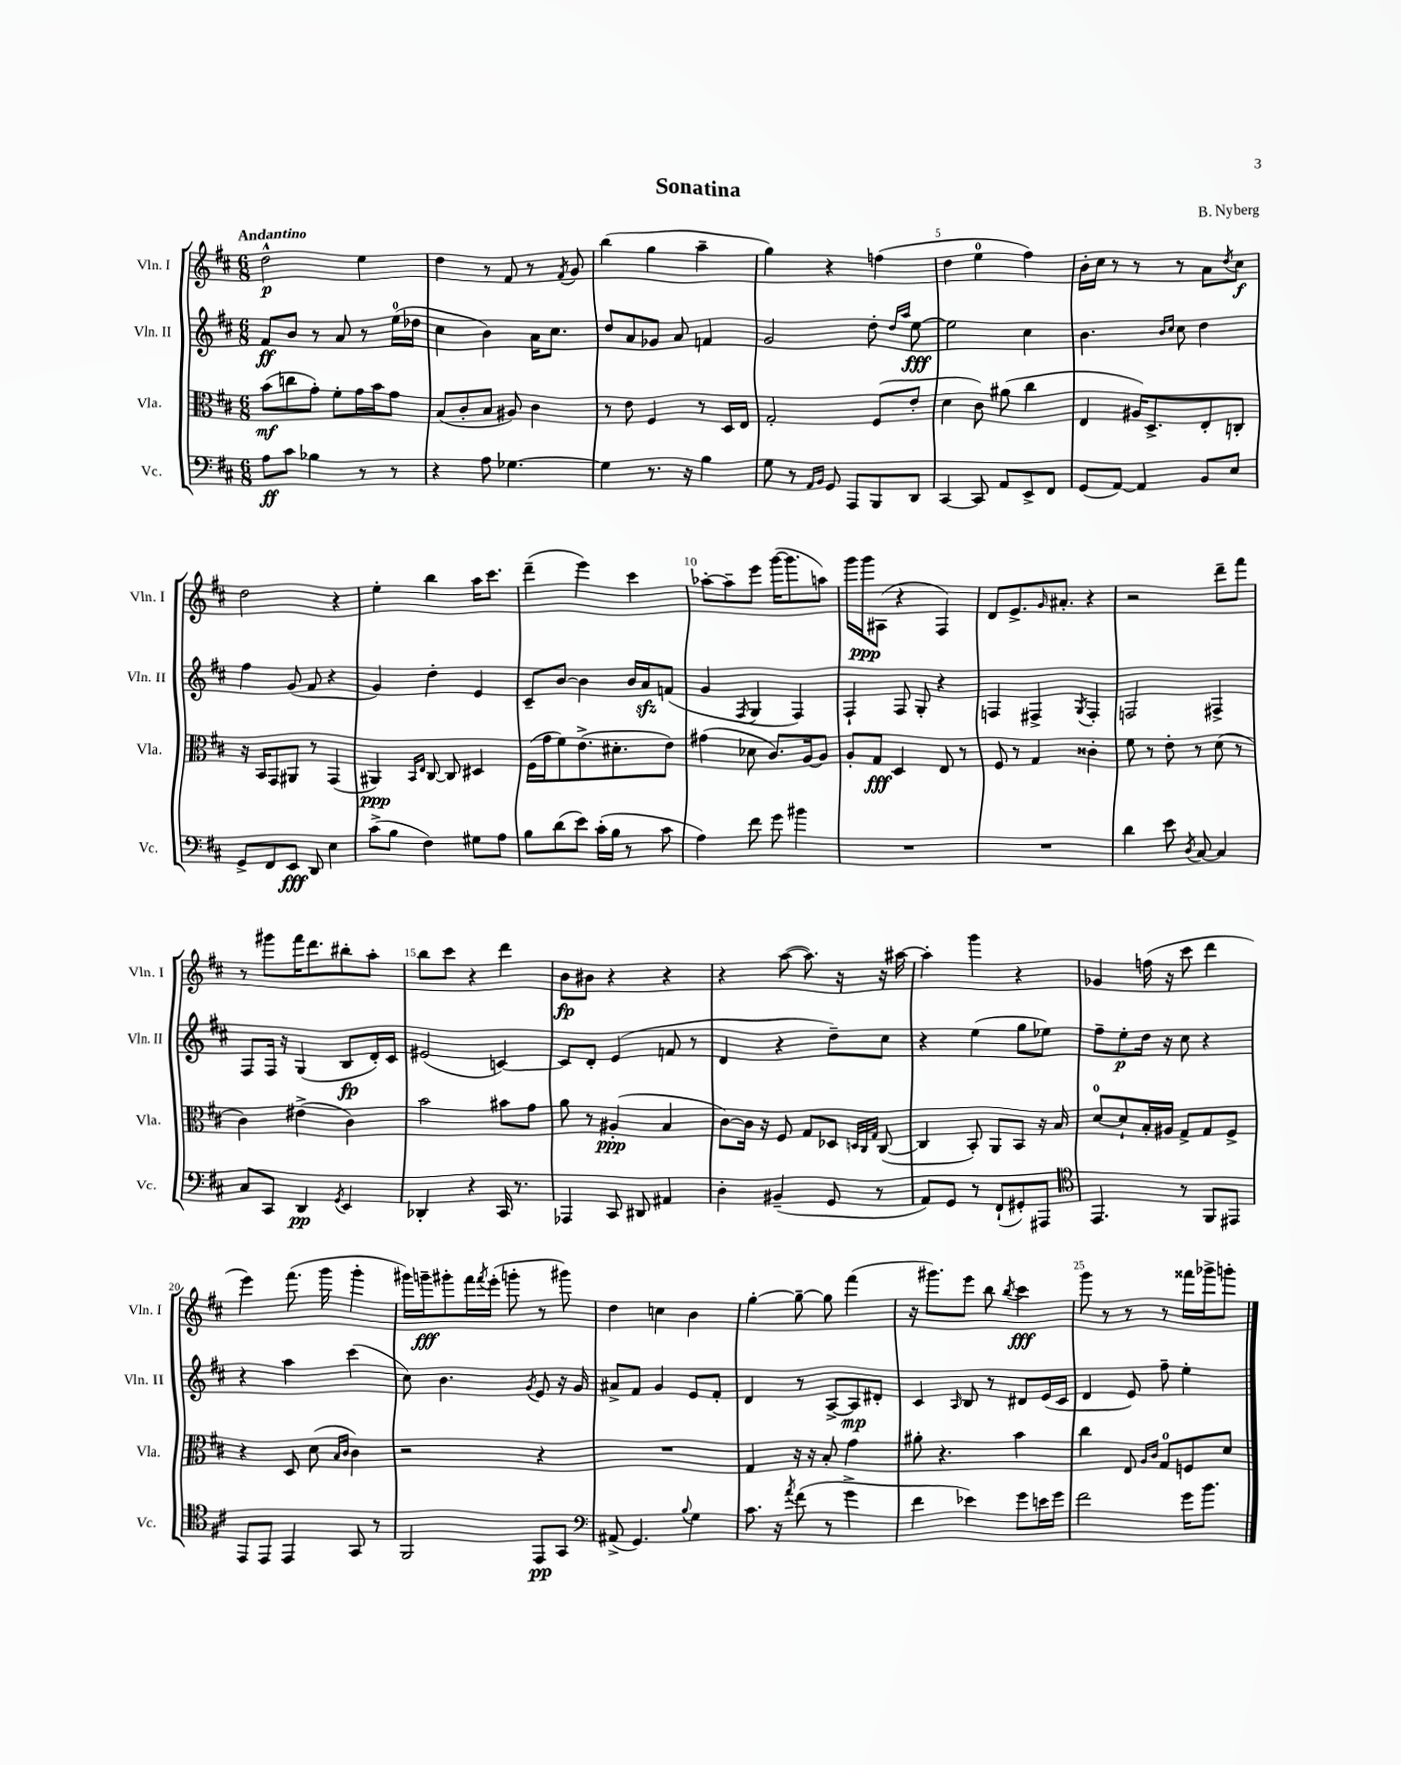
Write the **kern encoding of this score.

**kern	**dynam	**kern	**dynam	**kern	**dynam	**kern	**dynam
*part4	*part4	*part3	*part3	*part2	*part2	*part1	*part1
*staff4	*staff4	*staff3	*staff3	*staff2	*staff2	*staff1	*staff1
*I"Vc.	*	*I"Vla.	*	*I"Vln. II	*	*I"Vln. I	*
*I'Vc.	*	*I'Vla.	*	*I'Vln. II	*	*I'Vln. I	*
*clefF4	*	*clefC3	*	*clefG2	*	*clefG2	*
*k[f#c#]	*	*k[f#c#]	*	*k[f#c#]	*	*k[f#c#]	*
*M6/8	*	*M6/8	*	*M6/8	*	*M6/8	*
=1	=1	=1	=1	=1	=1	=1	=1
!	!	!	!	!	!	!LO:TX:a:B:t=Andantino	!
8A\L	ff	(8b\L	mf	8f#/L	ff	2dd^^\	p
8c#\J	.	8ccn\	.	8b/J	.	.	.
4B-X\	.	8g'\J)	.	8r	.	.	.
.	.	8f#'\L	.	8a/	.	.	.
8r	.	16g\L	.	8r	.	4ee\	.
.	.	16b\J	.	.	.	.	.
8r	.	8g\J	.	(16ee\LL	.	.	.
.	.	.	.	16dd-X\JJ	.	.	.
=2	=2	=2	=2	=2	=2	=2	=2
4r	.	(8B/L	.	4cc#\	.	4dd\	.
.	.	8c#'/	.	.	.	.	.
8A\	.	8B/J	.	4b\)	.	8r	.
[4.G-X\	.	8A#X/)	.	.	.	8f#/	.
.	.	4c#\	.	16a\KL	.	8r	.
.	.	.	.	8.cc#\J	.	.	.
.	.	.	.	.	.	8qf#/	.
.	.	.	.	.	.	8g/	.
=3	=3	=3	=3	=3	=3	=3	=3
4G-\]	.	8r	.	8dd/L	.	(4bb\	.
.	.	8e\	.	8a/	.	.	.
8.r	.	4F#/	.	8g-X/J	.	4gg\	.
.	.	.	.	8a/	.	.	.
16r	.	.	.	.	.	.	.
4B\	.	8r	.	4fn/	.	4aa~\	.
.	.	16D/LL	.	.	.	.	.
.	.	16E/JJ	.	.	.	.	.
=4	=4	=4	=4	=4	=4	=4	=4
8G\	.	2G'/	.	2g/	.	4gg\)	.
8r	.	.	.	.	.	.	.
16qqAA/LL	.	.	.	.	.	.	.
16qqBB/JJ	.	.	.	.	.	.	.
8GG/	.	.	.	.	.	4r	.
8AAA/L	.	.	.	.	.	.	.
8BBB/	.	(8F#/L	.	8dd'\	.	(4ffn\	.
.	.	.	.	16qqdd/LL	.	.	.
.	.	.	.	16qqaa/JJ	.	.	.
8DD/J	.	8e'/J	.	[8ee\	fff	.	.
=5	=5	=5	=5	=5	=5	=5	=5
[4CC#/	.	4d\	.	2ee\]	.	4dd\	.
8CC#/]	.	8c#\)	.	.	.	4ee\	.
8AA/L	.	(8a#X\	.	.	.	.	.
8EE^/	.	4cc#\	.	4cc#\	.	4ff#\)	.
8FF#/J	.	.	.	.	.	.	.
=6	=6	=6	=6	=6	=6	=6	=6
(8GG/L	.	4E/	.	4.b\	.	16b'\LL	.
.	.	.	.	.	.	16cc#\JJ	.
[8AA/J)	.	.	.	.	.	8r	.
4AA/]	.	16A#X/KL)	.	.	.	8r	.
.	.	8.D^/	.	.	.	.	.
.	.	.	.	16qqb/LL	.	.	.
.	.	.	.	16qqcc#/JJ	.	.	.
.	.	.	.	8cc#\	.	8r	.
8BB/L	.	8E'/	.	4dd\	.	8a\L	.
.	.	.	.	.	.	8qdd/	.
8E/J	.	8Cn'/J	.	.	.	8cc#\J	f
!!LO:LB:g=z
=7	=7	=7	=7	=7	=7	=7	=7
8GG^/L	.	16r	.	4ff#\	.	2dd\	.
.	.	16BB/KL	.	.	.	.	.
8FF#/	.	8GG/	.	.	.	.	.
8EE/J	fff	8AA#X/J	.	(8g/	.	.	.
8DD/	.	8r	.	8f#/	.	.	.
4E\	.	(4GG/	.	4r	.	4r	.
=8	=8	=8	=8	=8	=8	=8	=8
(8c#^\L	.	4AA#X/)	ppp	4g/)	.	4ee'\	.
8B\J	.	.	.	.	.	.	.
.	.	16qqBB/LL	.	.	.	.	.
.	.	16qqE/JJ	.	.	.	.	.
4F#\)	.	[8C#/	.	4dd'\	.	4bb\	.
.	.	8C#/]	.	.	.	.	.
8G#X\L	.	4D#X/	.	4e/	.	16aa\KL	.
.	.	.	.	.	.	8.ccc#\J	.
8A\J	.	.	.	.	.	.	.
=9	=9	=9	=9	=9	=9	=9	=9
8B\L	.	(16F#\LL	.	8c#~/L	.	(4ddd~\	.
.	.	16g\J	.	.	.	.	.
(8d\	.	8f#\)	.	[8b/J	.	.	.
8e\J)	.	(8.e^\	.	4b\]	.	4eee\)	.
(16c#'\LL	.	.	.	.	.	.	.
16B\JJ	.	8.d#X'\	.	.	.	.	.
8r	.	.	.	16b/LL	.	4ccc#\	.
.	.	.	.	16azz/J	.	.	.
8c#\	.	8e\J)	.	(8fn/J	.	.	.
=10	=10	=10	=10	=10	=10	=10	=10
4A\)	.	(4g#X\	.	4g/	.	[8aa-X'\L	.
.	.	.	.	.	.	8aa-~\]	.
.	.	.	.	8qF#/	.	.	.
8f#\	.	8d-X\	.	4G/	.	8eee\J	.
8g\	.	8.c#/L)	.	.	.	([16ggg\KL	.
.	.	.	.	.	.	8.ggg\]	.
4b#X\	.	.	.	4F#/)	.	.	.
.	.	[16A/k	.	.	.	.	.
.	.	8A/J]	.	.	.	8aan\J)	.
=11	=11	=11	=11	=11	=11	=11	=11
2.r	.	8A'/L	.	4F#`/	.	16ggg\LL	.
.	.	.	.	.	.	16ggg\J	ppp
.	.	8G/J	fff	.	.	(8A#X\J	.
.	.	4D/	.	8F#/	.	4r	.
.	.	.	.	8G'/	.	.	.
.	.	8E/	.	4r	.	4F#/)	.
.	.	8r	.	.	.	.	.
=12	=12	=12	=12	=12	=12	=12	=12
2.r	.	8F#/	.	4Fn/	.	8d/L	.
.	.	8r	.	.	.	8.e^/	.
.	.	4G/	.	4F#X^/	.	.	.
.	.	.	.	.	.	16qqg/	.
.	.	.	.	.	.	8.a#X'/J	.
.	.	.	.	8qG/	.	.	.
.	.	4c##X'\	.	4F#'/	.	4r	.
=13	=13	=13	=13	=13	=13	=13	=13
4d\	.	8f#\	.	2Fn/	.	2r	.
.	.	8r	.	.	.	.	.
8e\	.	8e'\	.	.	.	.	.
8qD/	.	.	.	.	.	.	.
[8C#/	.	8r	.	.	.	.	.
4C#/]	.	(8d\	.	4F#X^/	.	8ddd~\L	.
.	.	8r	.	.	.	8fff#\J	.
!!LO:LB:g=z
=14	=14	=14	=14	=14	=14	=14	=14
8C#/L	.	4c#\)	.	8F#/L	.	8r	.
8CC#/J	.	.	.	16F#/Jk	.	8ggg#X\L	.
.	.	.	.	16r	.	.	.
4DD/	pp	(4e#X^\	.	(4G/	.	16fff#\K	.
.	.	.	.	.	.	8.ddd\	.
8qGG/	.	.	.	.	.	.	.
4EE/	.	4c#\)	.	8B/L	fp	8bb#X'\	.
.	.	.	.	16d'/L)	.	8aa'\J	.
.	.	.	.	16c#/JJ	.	.	.
=15	=15	=15	=15	=15	=15	=15	=15
4DD-X'/	.	2b\	.	(2e#X/	.	8bb\L	.
.	.	.	.	.	.	8ccc#\J	.
4r	.	.	.	.	.	4r	.
16CC#/	.	8b#X\L	.	[4cn/)	.	4ddd\	.
8.r	.	.	.	.	.	.	.
.	.	8g\J	.	.	.	.	.
=16	=16	=16	=16	=16	=16	=16	=16
4AAA-X/	.	8a\	.	8c/L]	.	8b\L	fp
.	.	8r	.	8d'/J	.	8b#X\J	.
8CC#/	.	(4A#X'/	ppp	(4e/	.	4r	.
8DD#X/	.	.	.	.	.	.	.
4AA#X/	.	4B/	.	8fn/	.	4r	.
.	.	.	.	8r	.	.	.
=17	=17	=17	=17	=17	=17	=17	=17
4D'\	.	[8c#\L)	.	4d/	.	4r	.
.	.	16c#\Jk]	.	.	.	.	.
.	.	16r	.	.	.	.	.
(4BB#X~/	.	8F#/	.	4r	.	([8aa\	.
.	.	8G/L	.	.	.	8.aa\])	.
8GG/	.	8D-X/J	.	8dd~\L)	.	.	.
.	.	.	.	.	.	16r	.
.	.	32qqDn/LLL	.	.	.	.	.
.	.	32qqC#/	.	.	.	.	.
.	.	32qqG/JJJ	.	.	.	.	.
8r	.	([8C#/	.	8cc#\J	.	16r	.
.	.	.	.	.	.	[16aa#X\	.
=18	=18	=18	=18	=18	=18	=18	=18
8AA/L)	.	4C#/]	.	4r	.	4aa#'\]	.
8GG/J	.	.	.	.	.	.	.
8r	.	8BB'/)	.	(4ee\	.	4ggg\	.
(8FF#`/L	.	8AA/L	.	.	.	.	.
8GG#X'/)	.	8BB/J	.	8gg\L	.	4r	.
8AAA#X/J	.	16r	.	8ee-X\J)	.	.	.
.	.	16B/	.	.	.	.	.
=19	=19	=19	=19	=19	=19	=19	=19
*clefC4	*	*	*	*	*	*	*
4.EE/	.	[8d/L	.	8ff#~\L	.	4g-X/	.
.	.	8d`/]	.	8ee'\	p	.	.
.	.	16B'/L	.	16dd\Jk	.	(16ffn\	.
.	.	16A#X/JJ	.	16r	.	16r	.
8r	.	8G^/L	.	8cc#\	.	8ccc#\	.
8FF#/L	.	8G/	.	4r	.	4ddd\	.
8EE#X/J	.	8F#^/J	.	.	.	.	.
!!LO:LB:g=z
=20	=20	=20	=20	=20	=20	=20	=20
8EE/L	.	4r	.	4r	.	4eee\)	.
8EE/J	.	.	.	.	.	.	.
4EE/	.	8D/	.	4aa\	.	(8.fff#\	.
.	.	(8d\	.	.	.	.	.
.	.	.	.	.	.	16ggg\	.
.	.	16qqB/LL	.	.	.	.	.
.	.	16qqc#/JJ	.	.	.	.	.
8GG/	.	4c#\)	.	(4ccc#\	.	4ggg'\	.
8r	.	.	.	.	.	.	.
=21	=21	=21	=21	=21	=21	=21	=21
2FF#/	.	2r	.	8cc#\)	.	16ggg#X\LL)	.
.	.	.	.	.	.	16gggn~\J	fff
.	.	.	.	4.b\	.	8ggg#X'\	.
.	.	.	.	.	.	16fff#\L	.
.	.	.	.	.	.	8qfff#/	.
.	.	.	.	.	.	(16eee'\JJ	.
.	.	.	.	.	.	8gggn'\	.
.	.	.	.	8qg/	.	.	.
8EE/L	pp	4r	.	8e/	.	8r	.
8GG/J	.	.	.	16r	.	8ggg#X\)	.
.	.	.	.	16g/	.	.	.
=22	=22	=22	=22	=22	=22	=22	=22
*clefF4	*	*	*	*	*	*	*
(8AA#X^/	.	2.r	.	8a#X^/L	.	4dd\	.
4.GG/)	.	.	.	8f#/J	.	.	.
.	.	.	.	4g/	.	4ccn\	.
8qqB/	.	.	.	.	.	.	.
4G\	.	.	.	8e/L	.	4b\	.
.	.	.	.	8f#'/J	.	.	.
=23	=23	=23	=23	=23	=23	=23	=23
8.c#\	.	4G/	.	4d/	.	[4gg'\	.
16r	.	.	.	.	.	.	.
8qa/	.	.	.	.	.	.	.
(8f#\	.	16r	.	8r	.	8gg~\_	.
.	.	16r	.	.	.	.	.
8r	.	8B'/	.	[8A^/L	.	8gg\]	.
4g^\	.	4g\	.	8A/]	mp	(4fff#\	.
.	.	.	.	8d#X'/J	.	.	.
=24	=24	=24	=24	=24	=24	=24	=24
4f#\	.	8a#X'\	.	4c#/	.	16r	.
.	.	.	.	.	.	8.ggg#X\L)	.
.	.	4.r	.	.	.	.	.
.	.	.	.	16qqA/	.	.	.
4e-X\)	.	.	.	8B/	.	8eee\J	.
.	.	.	.	8r	.	8bb\	.
.	.	.	.	.	.	8qbb/	.
8g\L	.	4b\	.	8d#X/L	.	4ccc#\	fff
16en\L	.	.	.	(16e/L	.	.	.
16g\JJ	.	.	.	16c#/JJ	.	.	.
=25	=25	=25	=25	=25	=25	=25	=25
2f#\	.	4cc#\	.	4d/	.	8ggg\	.
.	.	.	.	.	.	8r	.
.	.	8E/	.	8e/)	.	8r	.
.	.	16qqA/LL	.	.	.	.	.
.	.	16qqc#/JJ	.	.	.	.	.
.	.	8G/L	.	8ff#~\	.	8r	.
16g\KL	.	8Fn/	.	4ee'\	.	16fff##X\LL	.
8.b\J	.	.	.	.	.	16ggg-X^\J	.
.	.	8d/J	.	.	.	8gggn'\J	.
==	==	==	==	==	==	==	==
*-	*-	*-	*-	*-	*-	*-	*-
